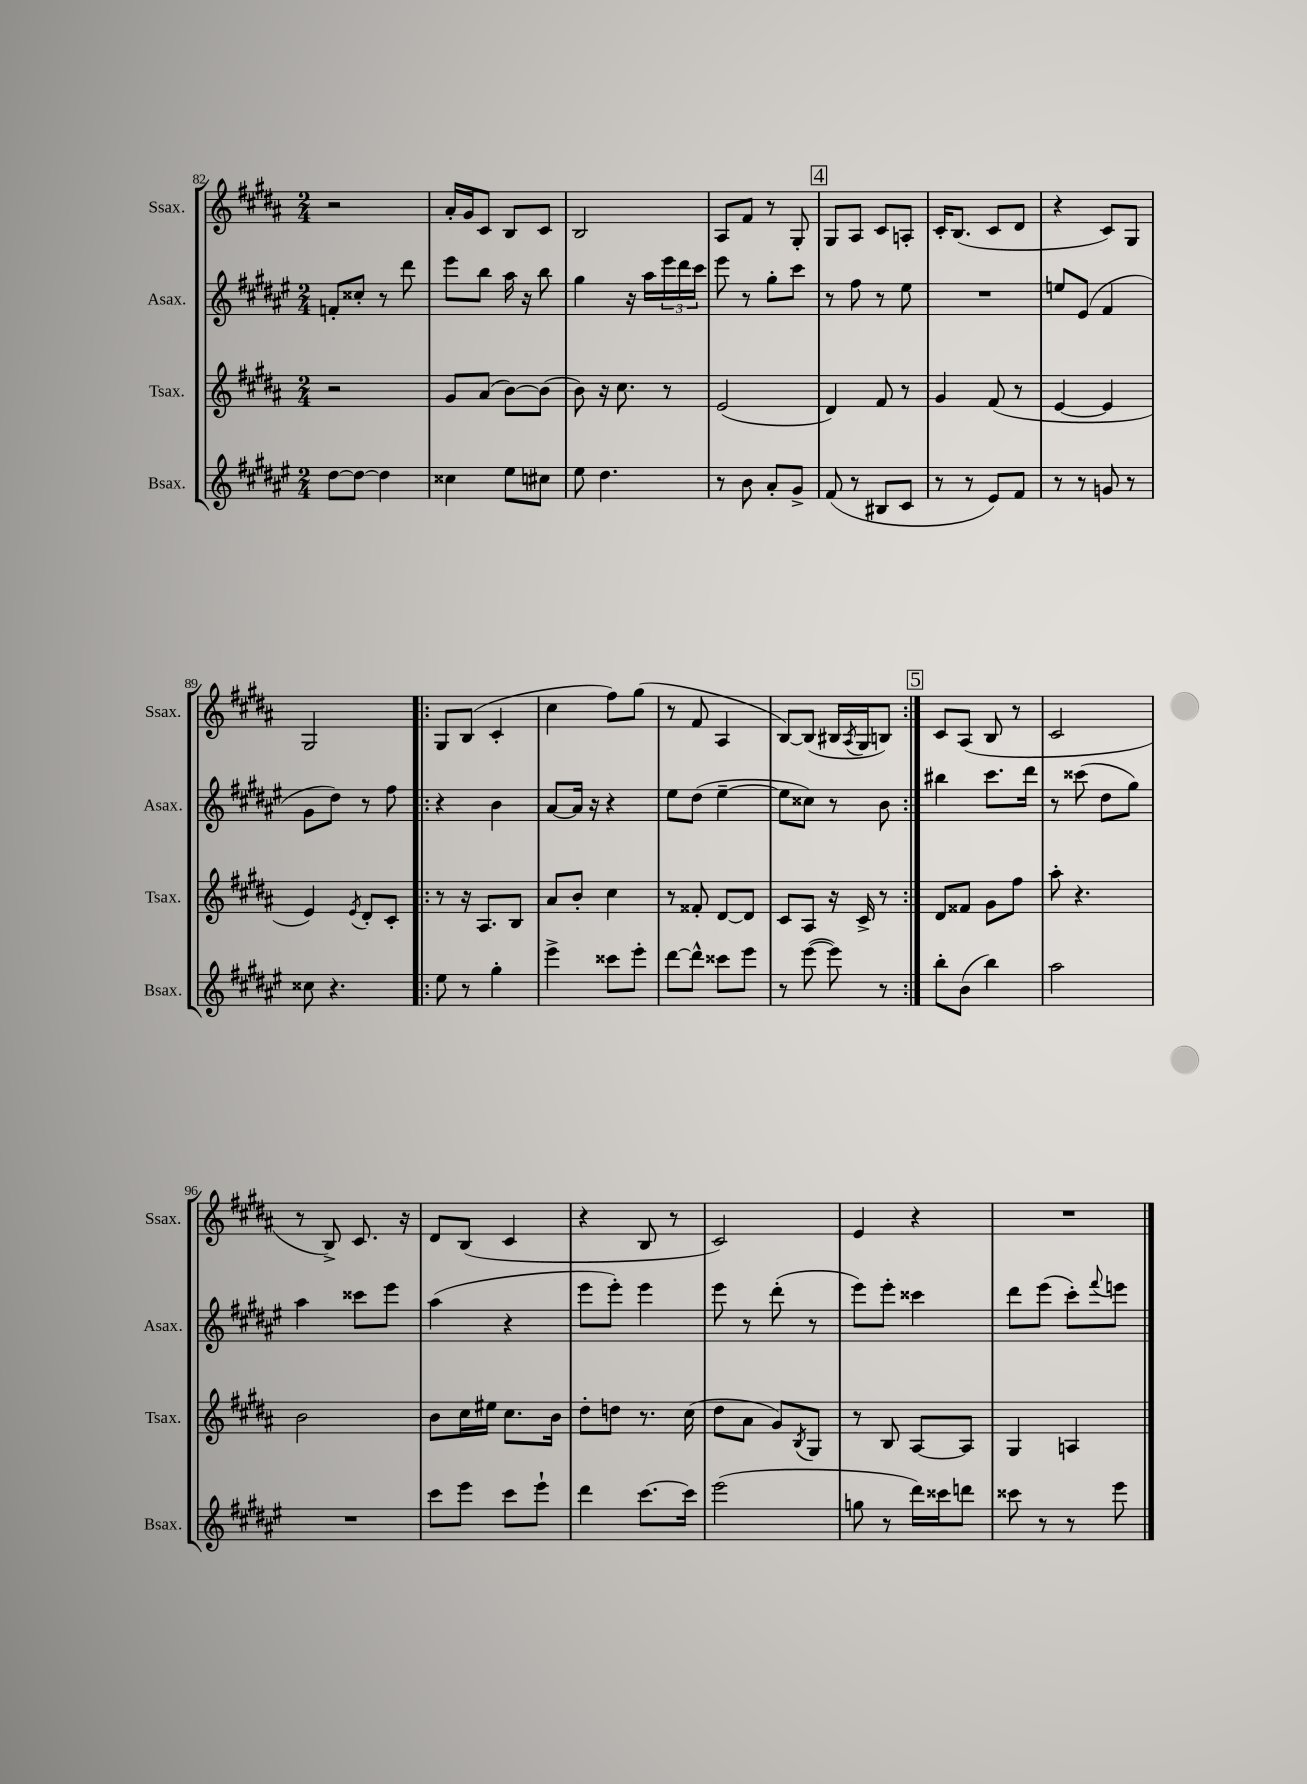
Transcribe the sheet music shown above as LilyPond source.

<<
\new StaffGroup <<
\new Staff = "s0" \with { instrumentName = "Ssax." shortInstrumentName = "Ssax." } {
    \clef treble \key b \major \numericTimeSignature \time 2/4
    r2 |
    ais'16-. gis'16 cis'8 b8 cis'8 |
    b2 |
    ais8 fis'8 r8 gis8-. |
    \mark \markup { \box "4" } gis8 ais8 cis'8 a8-. |
    cis'16-. b8.( cis'8 dis'8 |
    r4 cis'8) gis8 |
    gis2 |
    \repeat volta 2 { gis8 b8( cis'4-. |
    cis''4 fis''8) gis''8( |
    r8 fis'8 ais4 |
    b8~) b8( bis16 \acciaccatura { ais8 } gis16 b8) | }
    \mark \markup { \box "5" } cis'8 ais8( b8 r8 |
    cis'2 |
    r8 b8->) cis'8. r16 |
    dis'8 b8( cis'4 |
    r4 b8 r8 |
    cis'2) |
    e'4 r4 |
    R2 \bar "|." |
}
\new Staff = "s1" \with { instrumentName = "Asax." shortInstrumentName = "Asax." } {
    \clef treble \key fis \major \numericTimeSignature \time 2/4
    f'8-. cisis''8-. r8 dis'''8 |
    eis'''8 b''8 ais''16 r16 b''8 |
    gis''4 r16 ais''16 \tuplet 3/2 { eis'''16 dis'''16 cis'''16 } |
    eis'''8 r8 gis''8-. cis'''8 |
    \mark \markup { \box "4" } r8 fis''8 r8 eis''8 |
    R2 |
    e''8 eis'8( fis'4 |
    gis'8 dis''8) r8 fis''8 |
    \repeat volta 2 { r4 b'4 |
    ais'8~ ais'16 r16 r4 |
    eis''8 dis''8( eis''4~-- |
    eis''8 cisis''8) r8 b'8 | }
    \mark \markup { \box "5" } bis''4 cis'''8. dis'''16 |
    r8 cisis'''8( dis''8 gis''8) |
    ais''4 cisis'''8 eis'''8 |
    ais''4( r4 |
    eis'''8 eis'''8-.) eis'''4 |
    eis'''8 r8 dis'''8-.( r8 |
    eis'''8) eis'''8-. cisis'''4 |
    dis'''8 eis'''8( cis'''8-.) \appoggiatura { fis'''8 } e'''8 \bar "|." |
}
\new Staff = "s2" \with { instrumentName = "Tsax." shortInstrumentName = "Tsax." } {
    \clef treble \key b \major \numericTimeSignature \time 2/4
    r2 |
    gis'8 ais'8( b'8~) b'8( |
    b'8) r16 cis''8. r8 |
    e'2( |
    \mark \markup { \box "4" } dis'4) fis'8 r8 |
    gis'4 fis'8( r8 |
    e'4~ e'4 |
    e'4) \acciaccatura { e'8 } dis'8-. cis'8-. |
    \repeat volta 2 { r8 r16 ais8. b8 |
    ais'8 b'8-. cis''4 |
    r8 fisis'8-. dis'8~ dis'8 |
    cis'8 ais8 r16 cis'16-> r8 | }
    \mark \markup { \box "5" } dis'8 fisis'8 gis'8 fis''8 |
    ais''8-. r4. |
    b'2 |
    b'8 cis''16 eis''16 cis''8. b'16 |
    dis''8-. d''8 r8. cis''16( |
    dis''8 ais'8 gis'8) \acciaccatura { b8 } gis8 |
    r8 b8 ais8~ ais8 |
    gis4 a4 \bar "|." |
}
\new Staff = "s3" \with { instrumentName = "Bsax." shortInstrumentName = "Bsax." } {
    \clef treble \key fis \major \numericTimeSignature \time 2/4
    dis''8~ dis''8~ dis''4 |
    cisis''4 eis''8 cis''8 |
    eis''8 dis''4. |
    r8 b'8 ais'8-. gis'8-> |
    \mark \markup { \box "4" } fis'8( r8 bis8 cis'8 |
    r8 r8 eis'8) fis'8 |
    r8 r8 g'8 r8 |
    cisis''8 r4. |
    \repeat volta 2 { eis''8 r8 gis''4-. |
    eis'''4-> cisis'''8 eis'''8-. |
    dis'''8~ dis'''8-^ cisis'''8 eis'''8 |
    r8 eis'''8~( eis'''8) r8 | }
    \mark \markup { \box "5" } b''8-. b'8( b''4) |
    ais''2 |
    R2 |
    cis'''8 eis'''8 cis'''8 eis'''8-! |
    dis'''4 cis'''8.~ cis'''16 |
    eis'''2( |
    g''8 r8 dis'''16) cisis'''16 d'''8 |
    cisis'''8 r8 r8 eis'''8 \bar "|." |
}
>>
>>
\layout { \context { \Score currentBarNumber = #82 } }
